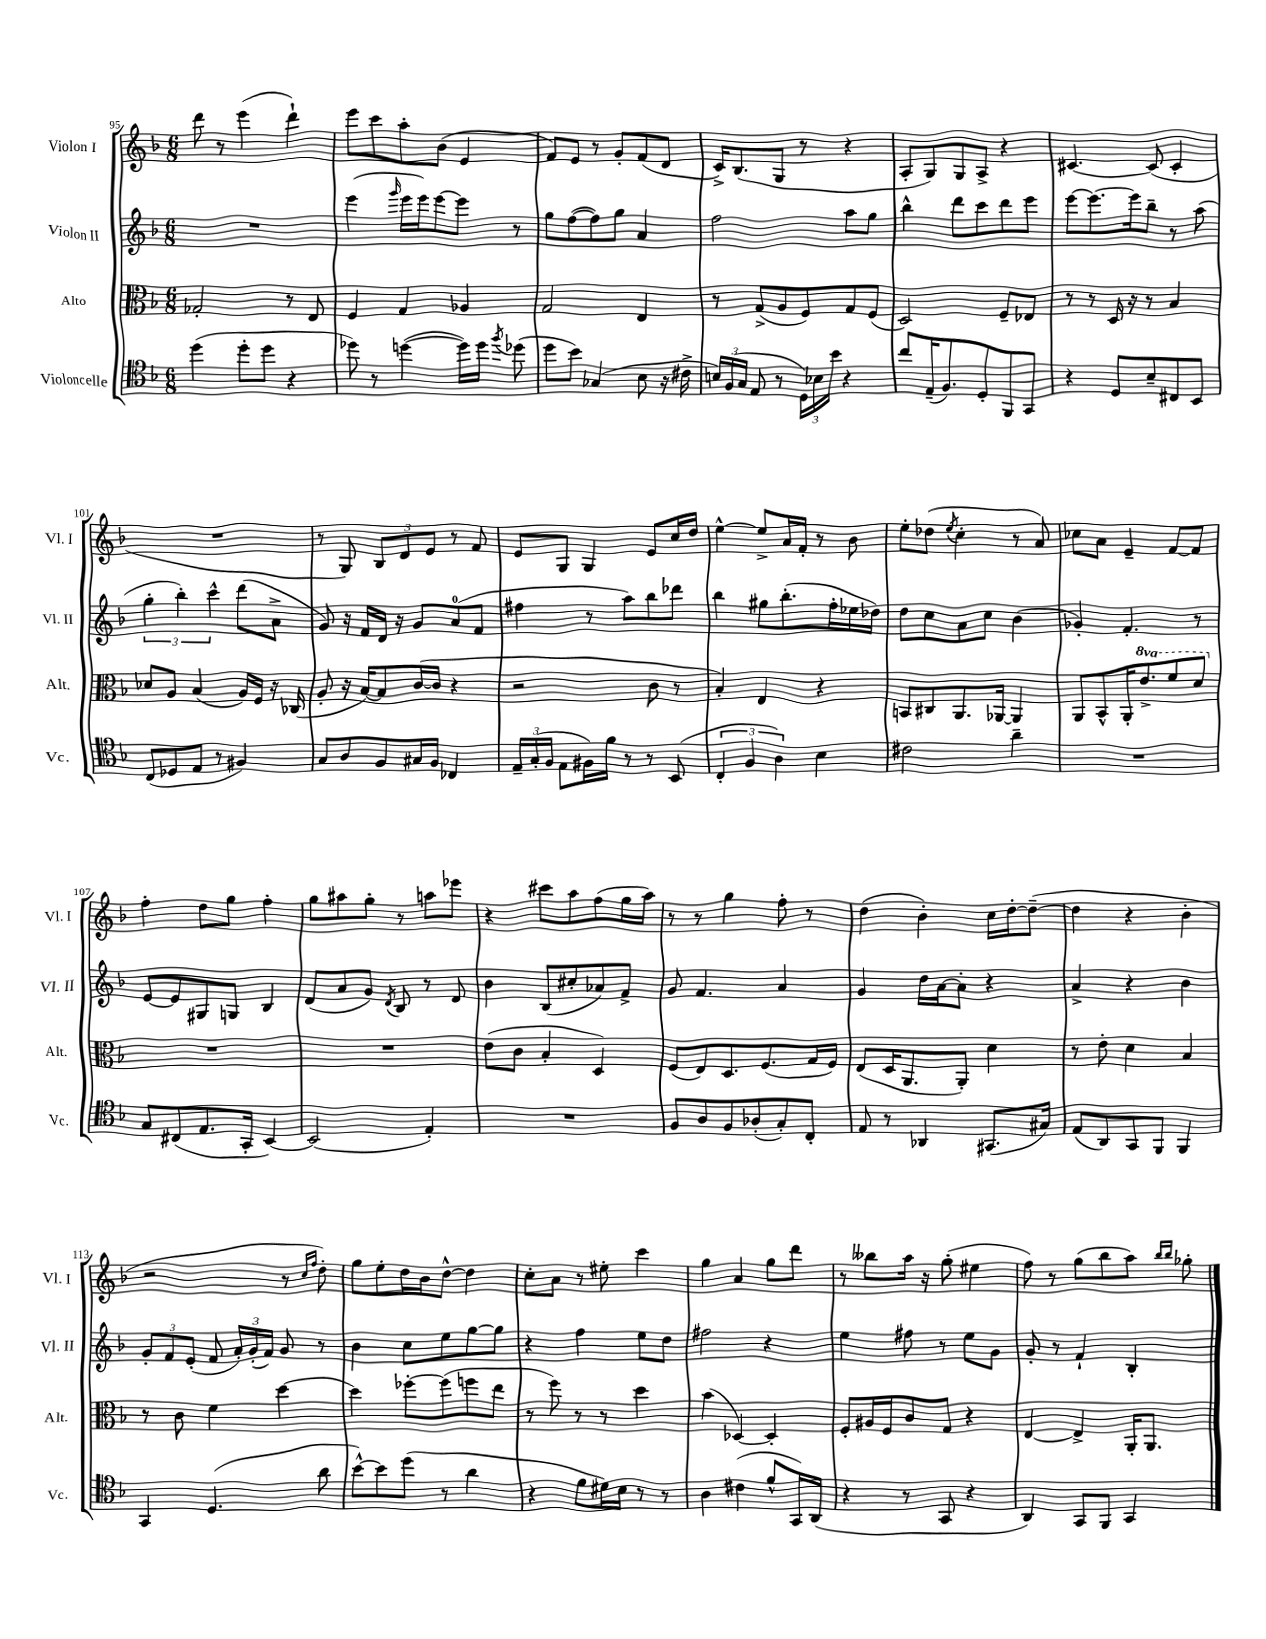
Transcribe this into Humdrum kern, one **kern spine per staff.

**kern	**kern	**kern	**kern
*part4	*part3	*part2	*part1
*staff4	*staff3	*staff2	*staff1
*I"Violoncelle	*I"Alto	*I"Violon II	*I"Violon I
*I'Vc.	*I'Alt.	*I'Vl. II	*I'Vl. I
*clefC4	*clefC3	*clefG2	*clefG2
*k[b-]	*k[b-]	*k[b-]	*k[b-]
*M6/8	*M6/8	*M6/8	*M6/8
=95	=95	=95	=95
(4dd\	2G-X'/	2.r	8ddd\
.	.	.	8r
8dd'\L	.	.	(4eee\
8dd\J	.	.	.
4r	8r	.	4ddd`\)
.	8E/	.	.
=96	=96	=96	=96
8dd-X\)	4F/	(4eee\	8eee\L
8r	.	.	8ccc\
.	.	16qqggg/	.
([4ddn\	4G/	16eee\LL	8aa'\
.	.	16eee\J)	.
.	.	[8eee\	(8b-\J
16dd\LL])	4A-X/	8eee\J]	4e/
16dd\JJ	.	.	.
8qff/	.	.	.
(8dd-X\	.	8r	.
=97	=97	=97	=97
8dd\L	2G/	8gg\L	8f/L)
8b-\J)	.	([8ff\	8e/J
(4G-X/	.	8ff\])	8r
.	.	8gg\J	8g'/L
8B-\	4E/	4a/	(8f/
16r	.	.	8d/J
16c#X^\	.	.	.
=98	=98	=98	=98
24Bn/LL)	8r	2ff\	16c^/KL)
(24F/	.	.	.
.	.	.	(8.B-/
24G/JJ	.	.	.
8E/	(8G^/L	.	.
8r	8A/	.	8G/J
24D\LL)	8F/)	.	8r
24B-X\	.	.	.
24b-\JJ	.	.	.
4r	8G/	8aa\L	4r
.	(8F/J	8gg\J	.
=99	=99	=99	=99
8cc/L	2D/)	4bb-^^\	8A'/L
(16E~/K	.	.	8G/)
8.F/)	.	.	.
.	.	8ddd\L	8G/
8D'/	.	8ccc\	8A^/J
8FF/	8F~/L	8ddd\	4r
8GG/J	8E-X/J	8eee\J	.
=100	=100	=100	=100
4r	8r	[8eee\L	[4.c#X/
.	8r	8.eee\_	.
8D/L	16D/	.	.
.	16r	16eee\k]	.
8B-~/	8r	8bb-~\J	(8c#/]
8C#X/	4B-/	8r	4c#'/
8BB-/J	.	(8aa\	.
!!LO:LB:g=z
=101	=101	=101	=101
(8C/L	8d-X/L	6gg'\	2.r
8D-X/	8A/J	.	.
.	.	6bb-'\)	.
8E/J	(4B-/	.	.
.	.	6ccc^^\	.
8r	.	.	.
4F#X/)	16A/LL)	(8ddd\L	.
.	16F/JJ	.	.
.	16r	8a^\J	.
.	(16C-X/	.	.
=102	=102	=102	=102
8G/L	8A'/	8g/)	8r
8A/	16r	16r	8G/)
.	[16B-/KL)	16f/LL	.
8F/	8B-/]	16d/JJ	12B-/L
.	.	16r	.
.	.	.	12d/
16G#X/L	([16c/L	8g/L	.
.	.	.	12e/J
16F/JJ	16c/JJ]	.	.
4C-X/	4r	(8a/	8r
.	.	8f/J	8f/
=103	=103	=103	=103
24E~/LL	2r	4ff#X\	8e/L
(24G'/	.	.	.
24F/JJ	.	.	.
8E\L	.	.	8G/J
16F#X\L)	.	8r	4G/
16f\JJ	.	.	.
8r	.	8aa\L)	.
8r	8c\	8bb-\	8e/L
(8BB-/	8r	8ddd-X\J	16cc/L
.	.	.	16dd/JJ
=104	=104	=104	=104
6C'/	4B-'/)	4bb-\	[4ee^^\
6F/	.	.	.
.	4E/	8gg#X\L	8ee^/L]
6A\)	.	.	.
.	.	(8.bb-'\	16a/L
.	.	.	16f'/JJ
4B-\	4r	.	8r
.	.	16ff'\L	.
.	.	16ee-X\	8b-\
.	.	16dd-X\JJ)	.
=105	=105	=105	=105
2c#X\	8BBn/L	8dd\L	8ee'\L
.	8C#X/	8cc\	(8dd-X\J
.	.	.	8qee/
.	8.AA/	8a\	4cc'\
.	.	8cc\J	.
.	[16AA-X/Jk	.	.
4a~\	4AA-/]	(4b-\	8r
.	.	.	8a/)
=106	=106	=106	=106
2.r	8AA/L	4g-X'/)	8cc-X\L
.	8BB-^^/	.	8a\J
.	16AA'/K	4.f'/	4e~/
*	*8va	*	*
.	8.ee^/	.	.
.	8ff/	.	[8f/L
.	8dd/J	8r	8f/J]
!!LO:LB:g=z
=107	=107	=107	=107
*	*X8va	*	*
8G/L	2.r	[8e/L	4ff'\
(8C#X/	.	8e/]	.
8.E/	.	8G#X/	8dd\L
.	.	8Gn/J	8gg\J
16GG'/Jk	.	.	.
[4BB-/)	.	4B-/	4ff'\
=108	=108	=108	=108
(2BB-/]	2.r	(8d/L	8gg\L
.	.	8a/	8aa#X\
.	.	8g/J)	8gg'\J
.	.	8qd/	.
.	.	8B-/	8r
4E'/)	.	8r	8aan\L
.	.	8d/	8eee-X\J
=109	=109	=109	=109
2.r	(8e\L	4b-\	4r
.	8c\J	.	.
.	4B-'/	(8B-/L	8ccc#X\L
.	.	8cc#X'/	8aa\
.	4D/)	8a-X/)	(8ff\
.	.	8f^/J	16gg\L
.	.	.	16aa\JJ)
=110	=110	=110	=110
8F/L	(8F/L	8g/	8r
8A/	8E/)	4.f/	8r
8F/	8.D/	.	4gg\
(8A-X'/	.	.	.
.	(8.F/	.	.
8G'/)	.	4a/	8ff'\
8C'/J	16G/L	.	8r
.	16F/JJ)	.	.
=111	=111	=111	=111
8E/	(8E/L	4g/	(4dd\
8r	16D/K	.	.
.	8.AA/	.	.
4AA-X/	.	16dd\LL	4b-'\)
.	.	[16a\J	.
.	8AA'/J)	8a'\J]	.
(8.GG#X/L	4d\	4r	16cc\LL
.	.	.	[16dd'\J
.	.	.	(8dd~\J_
16G#X/Jk)	.	.	.
=112	=112	=112	=112
(8E/L	8r	4a^/	4dd\]
8AA/)	8e'\	.	.
8GG/	4d\	4r	4r
8FF/J	.	.	.
4FF/	4B-/	4b-\	4b-'\
!!LO:LB:g=z
=113	=113	=113	=113
4GG/	8r	12g'/L	2r
.	.	12f/	.
.	8c\	.	.
.	.	(12e'/J	.
(4.D/	4f\	8f/	.
.	.	24a'/LL)	.
.	.	(24g'/	.
.	.	24f/JJ)	.
.	[4dd\	8g/	8r
.	.	.	16qqcc/LL
.	.	.	16qqff/JJ
8a\	.	8r	8dd'\)
=114	=114	=114	=114
[8b-^^\L)	4dd\]	4b-\	8gg\L
8b-\]	.	.	8ee'\
(8dd\J	[8ff-X'\L	8cc\L	16dd\L
.	.	.	16b-\J
8r	(8ff-\]	8ee\	[8dd^^\J
4a\	8ffn\	[8gg\	4dd\]
.	8ee\J	8gg\J]	.
=115	=115	=115	=115
4r	8r	4r	8cc'\L
.	8ff\)	.	8a\J
8f\L	8r	4ff\	8r
16d#X\L)	8r	.	8ee#X'\
16B-\JJ	.	.	.
8r	4dd\	8ee\L	4ccc\
8r	.	8dd\J	.
=116	=116	=116	=116
4A\	(4b-\	2ff#X\	4gg\
(4c#X\	[4D-X/)	.	4a/
8f^^/L	4D-'/]	4r	8gg\L
16GG/L)	.	.	8ddd\J
(16AA/JJ	.	.	.
=117	=117	=117	=117
4r	8F'/L	4ee\	8r
.	16A#X/L	.	8bb--X\L
.	16F/J	.	.
8r	8c/	8ff#X\	16aa\Jk
.	.	.	16r
8GG/	8G/J	8r	(8gg'\
4r	4r	8ee\L	4ee#X\
.	.	8g\J	.
=118	=118	=118	=118
4AA/)	[4E/	8g'/	8ff\)
.	.	8r	8r
8GG/L	4E^/]	4f`/	(8gg\L
8FF/J	.	.	8bb-\
4GG/	16AA'/KL	4B-'/	8aa\J)
.	8.AA/J	.	.
.	.	.	16qqbb-/LL
.	.	.	16qqbb-/JJ
.	.	.	8gg-X'\
==	==	==	==
*-	*-	*-	*-
